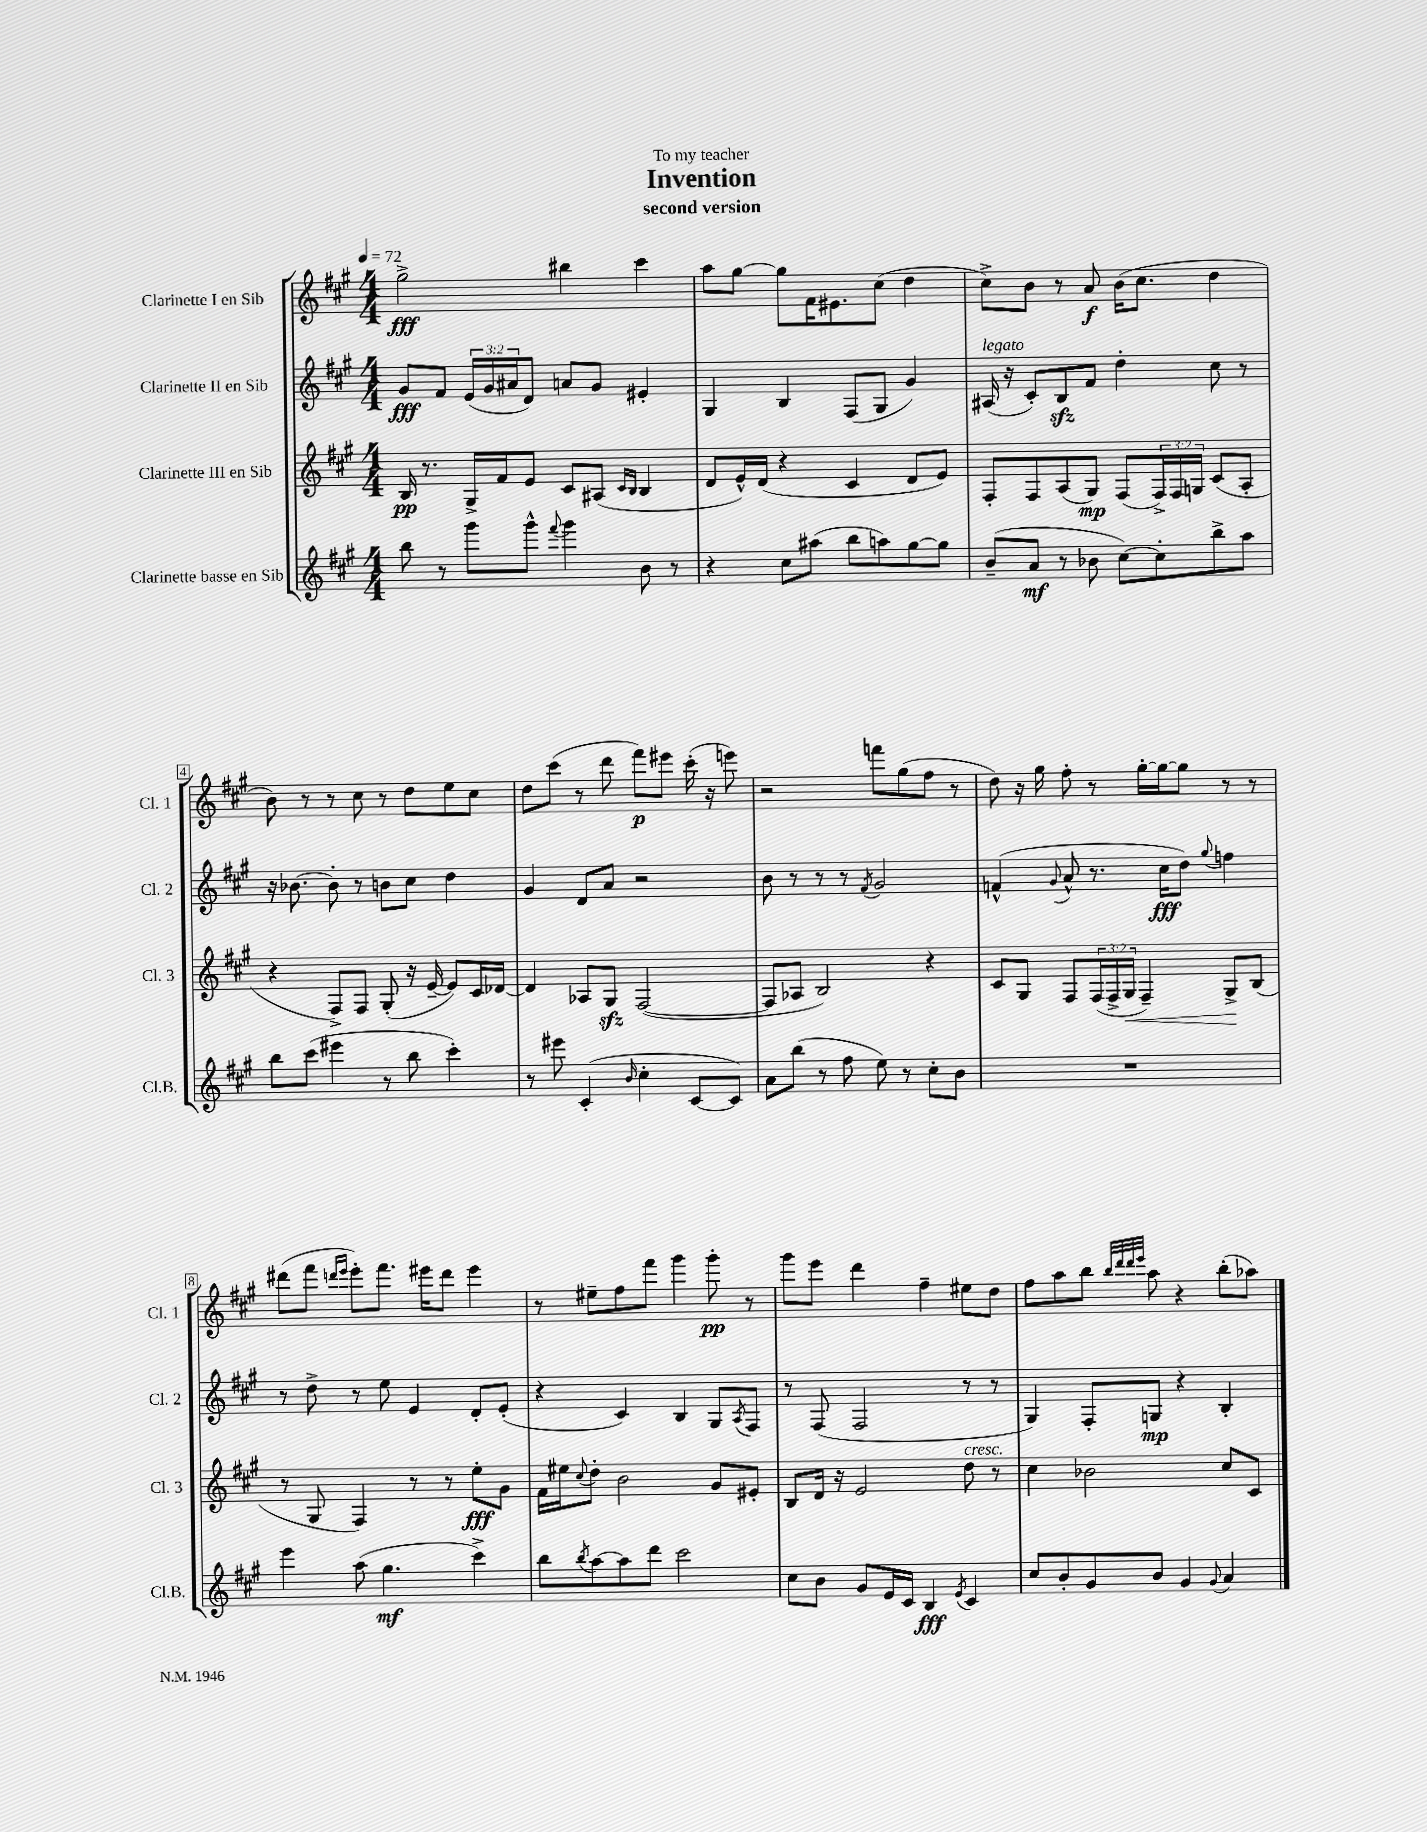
\header { title = "Invention" subtitle = "second version" dedication = "To my teacher" }
<<
\new StaffGroup <<
\new Staff = "s0" \with { instrumentName = "Clarinette I en Sib" shortInstrumentName = "Cl. 1" } {
    \clef treble \key a \major \numericTimeSignature \time 4/4 \tempo 4 = 72
    gis''2->\fff bis''4 cis'''4 |
    a''8 gis''8~ gis''8 fis'16 eis'8. cis''8( d''4 |
    cis''8->) b'8 r8 a'8\f b'16( cis''8. d''4 |
    b'8) r8 r8 cis''8 r8 d''8 e''8 cis''8 |
    d''8 cis'''8( r8 d'''8 fis'''8\p) eis'''8 cis'''16-.( r16 e'''8) |
    r2 f'''8 gis''8( fis''8 r8 |
    d''8) r16 gis''16 fis''8-. r8 gis''16~-. gis''16~ gis''8 r8 r8 |
    dis'''8( fis'''8 \grace { d'''16 e'''16 } e'''8-.) fis'''8. eis'''16 d'''8 eis'''4 |
    r8 eis''8-- fis''8 fis'''8 gis'''4 gis'''8-.\pp r8 |
    gis'''8 e'''8 d'''4 fis''4-- eis''8 d''8 |
    fis''8 a''8 b''8 \grace { b''32 d'''32 d'''32 e'''32 } a''8 r4 b''8-.( aes''8) \bar "|." |
}
\new Staff = "s1" \with { instrumentName = "Clarinette II en Sib" shortInstrumentName = "Cl. 2" } {
    \clef treble \key a \major \numericTimeSignature \time 4/4 \override Staff.TupletNumber.text = #tuplet-number::calc-fraction-text
    gis'8\fff fis'8 \tuplet 3/2 { e'16( gis'16 ais'16 } d'8) a'8 gis'8 eis'4-. |
    gis4 b4 fis8( gis8 gis'4) |
    ais16^\markup { \italic "legato" }( r16 cis'8-.) b8\sfz fis'8 d''4-. cis''8 r8 |
    r16 bes'8.~ bes'8-. r8 b'8 cis''8 d''4 |
    gis'4 d'8 a'8 r2 |
    b'8 r8 r8 r8 \acciaccatura { fis'8 } gis'2 |
    f'4-^( \appoggiatura { gis'8 } a'8-^ r8. cis''16\fff d''8) \appoggiatura { gis''8 } f''4 |
    r8 d''8-> r8 e''8 e'4 d'8-. e'8-.( |
    r4 cis'4) b4 gis8 \acciaccatura { a8 } fis8 |
    r8 fis8( fis2 r8 r8 |
    gis4) fis8-. g8\mp r4 b4-. \bar "|." |
}
\new Staff = "s2" \with { instrumentName = "Clarinette III en Sib" shortInstrumentName = "Cl. 3" } {
    \clef treble \key a \major \numericTimeSignature \time 4/4 \override Staff.TupletNumber.text = #tuplet-number::calc-fraction-text
    b16\pp r8. gis16-> fis'16 e'8 cis'8 ais8( \grace { cis'16 b16 } b4 |
    d'8 e'16-^) d'16( r4 cis'4 d'8 e'8) |
    fis8-. fis8 a8( gis8\mp) fis8( \tuplet 3/2 { fis16->) fis16 g16 } cis'8( a8-. |
    r4 fis8->) fis8 gis8-.( r16 e'16~-- e'8) cis'16 des'16~ |
    des'4 aes8 gis8\sfz fis2~( |
    fis8 aes8 b2) r4 |
    cis'8 gis8 fis8 \tuplet 3/2 { fis16( fis16-> gis16\< } fis4--) gis8->\! b8( |
    r8 gis8 fis4) r8 r8 e''8-.\fff gis'8 |
    fis'16 eis''16 \appoggiatura { cis''8 } d''8-. b'2 gis'8 eis'8-. |
    b8 d'16 r16 e'2 d''8^\markup { \italic "cresc." } r8 |
    cis''4 bes'2 cis''8 cis'8 \bar "|." |
}
\new Staff = "s3" \with { instrumentName = "Clarinette basse en Sib" shortInstrumentName = "Cl.B." } {
    \clef treble \key a \major \numericTimeSignature \time 4/4
    b''8 r8 gis'''8 gis'''8-^ \appoggiatura { fis'''8 } gis'''4 b'8 r8 |
    r4 cis''8 ais''8( b''8 a''8) gis''8~ gis''8 |
    b'8--( a'8\mf r8 bes'8 cis''8~) cis''8-. b''8-> a''8 |
    b''8 cis'''8( eis'''4 r8 b''8 cis'''4-.) |
    r8 eis'''8 cis'4-.( \grace { b'16 } cis''4-. cis'8~ cis'8) |
    a'8 b''8( r8 fis''8 e''8) r8 cis''8-. b'8 |
    R1 |
    e'''4 a''8( gis''4.\mf cis'''4->) |
    b''8 \acciaccatura { b''8 } a''8~ a''8 d'''8 cis'''2 |
    cis''8 b'8 gis'8 e'16 cis'16 b4\fff \acciaccatura { e'8 } cis'4 |
    cis''8 b'8-. gis'8 b'8 gis'4 \appoggiatura { gis'8 } a'4 \bar "|." |
}
>>
>>
\layout { \context { \Score \override BarNumber.stencil = #(make-stencil-boxer 0.1 0.3 ly:text-interface::print) } }
